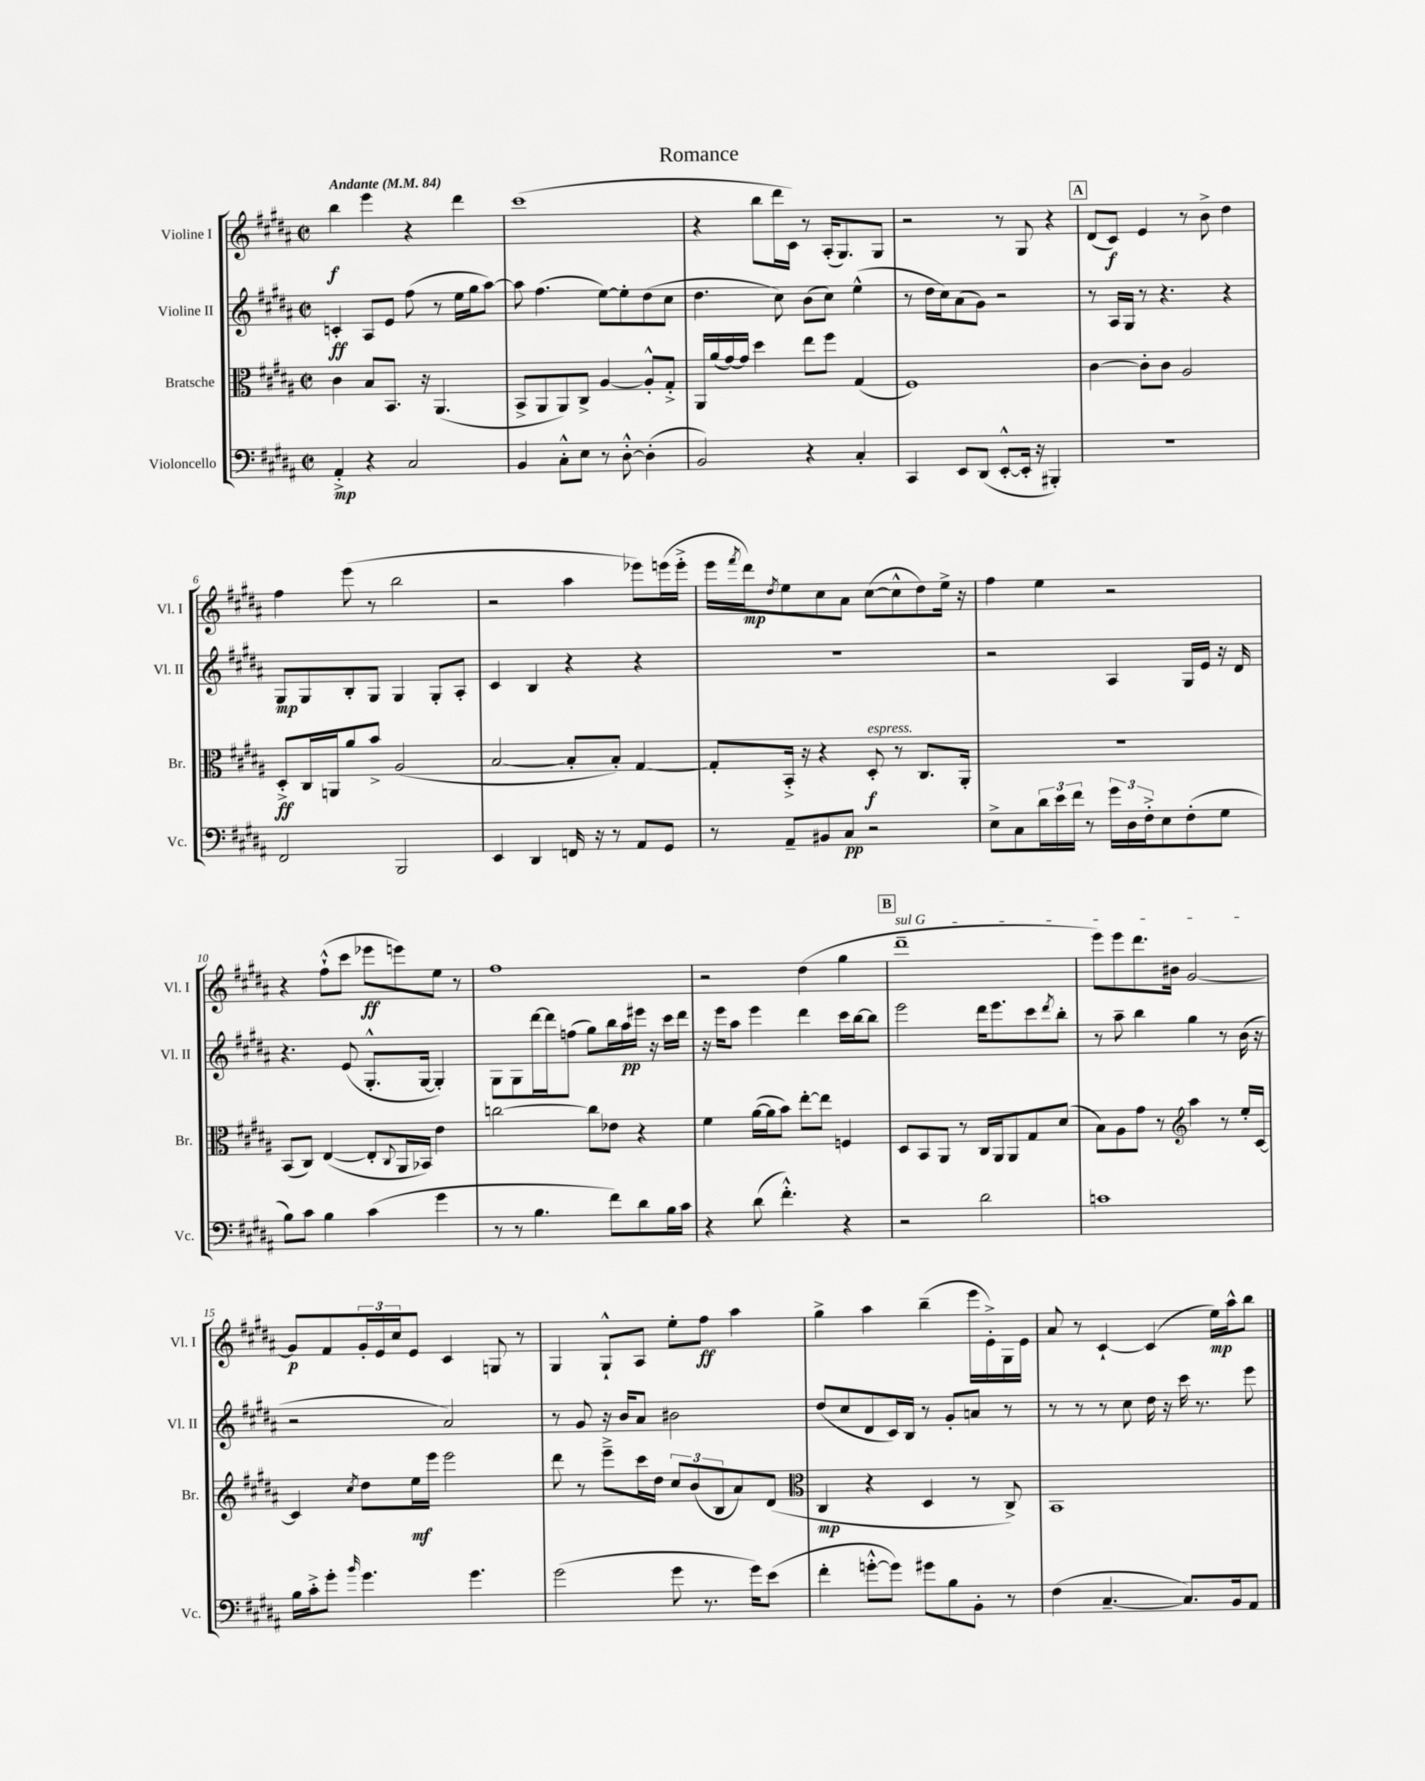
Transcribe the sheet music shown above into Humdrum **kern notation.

**kern	**dynam	**kern	**dynam	**kern	**dynam	**kern	**dynam
*part4	*part4	*part3	*part3	*part2	*part2	*part1	*part1
*staff4	*staff4	*staff3	*staff3	*staff2	*staff2	*staff1	*staff1
*I"Violoncello	*	*I"Bratsche	*	*I"Violine II	*	*I"Violine I	*
*I'Vc.	*	*I'Br.	*	*I'Vl. II	*	*I'Vl. I	*
*clefF4	*	*clefC3	*	*clefG2	*	*clefG2	*
*k[f#c#g#d#a#]	*	*k[f#c#g#d#a#]	*	*k[f#c#g#d#a#]	*	*k[f#c#g#d#a#]	*
*M2/2	*	*M2/2	*	*M2/2	*	*M2/2	*
*met(c|)	*	*met(c|)	*	*met(c|)	*	*met(c|)	*
*MM84	*	*MM84	*	*MM84	*	*MM84	*
=1	=1	=1	=1	=1	=1	=1	=1
!	!	!	!	!	!	!LO:TX:a:B:t=Andante	!
4AA#'^/	mp	4c#\	.	4cn'/	ff	4bb\	f
4r	.	8B/L	.	8A#/L	.	4eee\	.
.	.	8.BB/J	.	8e/J	.	.	.
2C#/	.	.	.	(8ff#\	.	4r	.
.	.	16r	.	.	.	.	.
.	.	(4.AA#/	.	8r	.	.	.
.	.	.	.	16ee\LL	.	4ddd#\	.
.	.	.	.	16gg#\J	.	.	.
.	.	.	.	[8aa#\J)	.	.	.
=2	=2	=2	=2	=2	=2	=2	=2
4BB/	.	8BB^/L	.	8aa#\]	.	(1ccc#	.
.	.	8AA#/	.	(4.ff#\	.	.	.
8C#'^^\L	.	8AA#/)	.	.	.	.	.
8E\J	.	8C#^/J	.	.	.	.	.
8r	.	[4A#/	.	[8ee\L)	.	.	.
[8D#'^^\	.	.	.	8ee'\]	.	.	.
(4D#'\]	.	8A#'^^/L]	.	(8dd#\	.	.	.
.	.	8G#'^/J	.	8cc#\J	.	.	.
=3	=3	=3	=3	=3	=3	=3	=3
2BB/)	.	16AA#/LL	.	4.dd#\	.	4r	.
.	.	(16a#/	.	.	.	.	.
.	.	[16g#/)	.	.	.	.	.
.	.	16g#/JJ]	.	.	.	.	.
.	.	4dd#\	.	.	.	8bb\L	.
.	.	.	.	8cc#\)	.	16ddd#\L	.
.	.	.	.	.	.	16c#\JJ)	.
4r	.	8ee\L	.	(8b\L	.	8r	.
.	.	8ff#\J	.	8cc#\J)	.	(16A#'/KL	.
.	.	.	.	.	.	8.G#/)	.
4C#'/	.	(4G#/	.	(4ee^^\	.	.	.
.	.	.	.	.	.	8G#/J	.
=4	=4	=4	=4	=4	=4	=4	=4
4CC#/	.	1F#)	.	8r	.	2r	.
.	.	.	.	16dd#\LL	.	.	.
.	.	.	.	16cc#\J)	.	.	.
8EE/L	.	.	.	(8a#\	.	.	.
(8DD#/J	.	.	.	8g#\J)	.	.	.
[8EE'^^/L	.	.	.	2r	.	8r	.
16EE'/Jk]	.	.	.	.	.	8G#/	.
16r	.	.	.	.	.	.	.
4BBB#X'/)	.	.	.	.	.	4r	.
!!LO:REH:place=s1:t=A
=5	=5	=5	=5	=5	=5	=5	=5
1r	.	[4c#\	.	8r	.	(8d#/L	.
.	.	.	.	16A#/LL	.	8c#/J)	f
.	.	.	.	16G#/JJ	.	.	.
.	.	8c#'\L]	.	8r	.	4e/	.
.	.	8c#\J	.	4.r	.	.	.
.	.	2A#/	.	.	.	8r	.
.	.	.	.	.	.	8b^\	.
.	.	.	.	4r	.	4dd#\	.
!!LO:LB:g=z
=6	=6	=6	=6	=6	=6	=6	=6
2FF#/	.	8D#'^/L	ff	8G#/L	mp	4ff#\	.
.	.	16C#/L	.	8G#/	.	.	.
.	.	16AAn/J	.	.	.	.	.
.	.	8a#/	.	8B'/	.	(8eee\	.
.	.	8b^/J	.	8G#/J	.	8r	.
2BBB/	.	(2A#/	.	4G#/	.	2bb\	.
.	.	.	.	8G#'/L	.	.	.
.	.	.	.	8A#'/J	.	.	.
=7	=7	=7	=7	=7	=7	=7	=7
4EE/	.	[2B/	.	4c#/	.	2r	.
4DD#/	.	.	.	4B/	.	.	.
16FFn/	.	8B'/L]	.	4r	.	4aa#\	.
16r	.	.	.	.	.	.	.
8r	.	8B'/J)	.	.	.	.	.
8AA#/L	.	[4G#/	.	4r	.	8eee-X\L)	.
8GG#/J	.	.	.	.	.	(16eeen\L	.
.	.	.	.	.	.	16eee'^\JJ	.
=8	=8	=8	=8	=8	=8	=8	=8
8r	.	8G#'/L]	.	1r	.	16eee\LL	.
.	.	.	.	.	.	8qfff#/	.
.	.	.	.	.	.	16ddd#\J)	mp
.	.	.	.	.	.	8qdd#/	.
8AA#~/L	.	16BB'^/Jk	.	.	.	8ee\	.
.	.	16r	.	.	.	.	.
8BB#X/	.	4r	.	.	.	8cc#\	.
8C#/J	pp	.	.	.	.	8a#\J	.
!	!	!LO:TX:a:i:t=espress.	!	!	!	!	!
2r	.	8D#'/	f	.	.	([8cc#\L	.
.	.	8r	.	.	.	8cc#^^\]	.
.	.	8.C#/L	.	.	.	8dd#\)	.
.	.	.	.	.	.	16ee^\Jk	.
.	.	16AA#'/Jk	.	.	.	16r	.
=9	=9	=9	=9	=9	=9	=9	=9
8E^\L	.	1r	.	2r	.	4ff#\	.
8C#\	.	.	.	.	.	.	.
24d#\L	.	.	.	.	.	4ee\	.
24e\	.	.	.	.	.	.	.
24f#\JJ	.	.	.	.	.	.	.
8r	.	.	.	.	.	.	.
24g#\LL	.	.	.	4A#/	.	2r	.
24D#\	.	.	.	.	.	.	.
24F#'^\J	.	.	.	.	.	.	.
8E\	.	.	.	.	.	.	.
(8F#'\	.	.	.	16G#/LL	.	.	.
.	.	.	.	16e/JJ	.	.	.
8G#\J	.	.	.	16r	.	.	.
.	.	.	.	16d#/	.	.	.
!!LO:LB:g=z
=10	=10	=10	=10	=10	=10	=10	=10
8B\L)	.	(8BB/L	.	4.r	.	4r	.
8c#\J	.	8C#/J)	.	.	.	.	.
4B\	.	([4E/	.	.	.	(8ff#`^^\L	.
.	.	.	.	(8e/	.	8ccc#\J	.
(4c#\	.	8E'/L]	.	8.G#'^^/L	.	8eee-X\L	ff
.	.	8qqC#/	.	.	.	.	.
.	.	16AA#/L	.	.	.	8eeen\)	.
.	.	16BB-X/JJ)	.	[16G#/Jk	.	.	.
4g#\	.	4e\	.	4G#'/])	.	8ee\J	.
.	.	.	.	.	.	8r	.
=11	=11	=11	=11	=11	=11	=11	=11
8r	.	[2ccn\	.	8G#\L	.	1ff#	.
8r	.	.	.	8G#\	.	.	.
4.B\	.	.	.	[16ddd#\L	.	.	.
.	.	.	.	16ddd#\J]	.	.	.
.	.	.	.	(8ffn\J	.	.	.
.	.	8cc\L]	.	8gg#\L)	.	.	.
8f#\L)	.	8e-X\J	.	16bb\L	.	.	.
.	.	.	.	16aa#\	pp	.	.
8d#\	.	4r	.	16eee#X\JJ	.	.	.
.	.	.	.	16r	.	.	.
16B\L	.	.	.	16ccc#\LL	.	.	.
16c#\JJ	.	.	.	16ddd#\JJ	.	.	.
=12	=12	=12	=12	=12	=12	=12	=12
4r	.	4f#\	.	16r	.	2r	.
.	.	.	.	16eee\KL	.	.	.
.	.	.	.	8aa#\J	.	.	.
(8d#\	.	([16a#\LL	.	4eee\	.	.	.
.	.	16a#\J]	.	.	.	.	.
4.f#'^^\)	.	8b\J)	.	.	.	.	.
.	.	[8ee'\L	.	4ddd#\	.	(4dd#\	.
.	.	8ee\J]	.	.	.	.	.
4r	.	4Fn/	.	16ccc#\LL	.	4gg#\	.
.	.	.	.	[16bb\J	.	.	.
.	.	.	.	8bb\J]	.	.	.
!!LO:REH:place=s1:t=B
=13	=13	=13	=13	=13	=13	=13	=13
!	!	!	!	!	!	!LO:TX:a:i:t=sul G	!
2r	.	8D#/L	.	2eee\	.	1ddd#~	.
.	.	8BB/	.	.	.	.	.
.	.	8AA#/J	.	.	.	.	.
.	.	8r	.	.	.	.	.
2d#\	.	16C#/LL	.	16ddd#\KL	.	.	.
.	.	16AA#/J	.	8.eee\	.	.	.
.	.	8AA#/	.	.	.	.	.
.	.	8G#/	.	8ccc#\	.	.	.
.	.	.	.	8qddd#/	.	.	.
.	.	(8d#/J	.	8bb'\J	.	.	.
=14	=14	=14	=14	=14	=14	=14	=14
1cn	.	8B\L)	.	8r	.	8eee\L)	.
.	.	8A#\	.	8aa#~\	.	8eee\	.
.	.	8g#\J	.	4bb\	.	8.ddd#\	.
.	.	8r	.	.	.	.	.
.	.	.	.	.	.	16b#X\Jk	.
*	*	*clefG2	*	*	*	*	*
.	.	4aa#\	.	4gg#\	.	[2g#/	.
.	.	8r	.	8r	.	.	.
.	.	16ee'/LL	.	(16b\	.	.	.
.	.	[16c#/JJ	.	16r	.	.	.
!!LO:LB:g=z
=15	=15	=15	=15	=15	=15	=15	=15
16B\LL	.	4c#/]	.	2r	.	8g#/L]	p
16c#'^\J	.	.	.	.	.	.	.
8g#'\J	.	.	.	.	.	8f#/	.
16qqb/	.	8qcc#/	.	.	.	.	.
4.g#\	.	8dd#\L	.	.	.	24g#'/L	.
.	.	.	.	.	.	24e/	.
.	.	.	.	.	.	24cc#/J	.
.	.	16ee\L	mf	.	.	8e/J	.
.	.	16eee\JJ	.	.	.	.	.
.	.	2eee\	.	2a#/)	.	4c#/	.
4.g#\	.	.	.	.	.	.	.
.	.	.	.	.	.	8Gn/	.
.	.	.	.	.	.	8r	.
=16	=16	=16	=16	=16	=16	=16	=16
(2g#\	.	8ddd#\	.	8r	.	4G#/	.
.	.	8r	.	8g#/	.	.	.
.	.	8eee~^\L	.	16r	.	8G#`^^/L	.
.	.	.	.	16b/KL	.	.	.
.	.	16ccc#\L	.	8a#/J	.	8A#/J	.
.	.	16dd#\JJ	.	.	.	.	.
8g#\	.	12cc#/L	.	2b#X\	.	8ee'\L	.
.	.	(12b/	.	.	.	.	.
8.r	.	.	.	.	.	8ff#\J	ff
.	.	12B/	.	.	.	.	.
.	.	8a#/)	.	.	.	4aa#\	.
16g#\KL)	.	.	.	.	.	.	.
(8e\J	.	(8d#/J	.	.	.	.	.
=17	=17	=17	=17	=17	=17	=17	=17
*	*	*clefC3	*	*	*	*	*
4f#'\	.	4C#/	mp	(8dd#/L	.	4gg#^\	.
.	.	.	.	8cc#/	.	.	.
[8gn'^^\L	.	4r	.	8d#/	.	4aa#\	.
8g\J])	.	.	.	16c#/L)	.	.	.
.	.	.	.	16B/JJ	.	.	.
8g#X\L	.	4D#/	.	8r	.	(4bb~\	.
8B\	.	.	.	8g#'/L	.	.	.
8BB'\J	.	8r	.	8an/J	.	16eee\LL	.
.	.	.	.	.	.	16e'^\)	.
8r	.	8C#^/)	.	8r	.	16G#\	.
.	.	.	.	.	.	16e\JJ	.
=18	=18	=18	=18	=18	=18	=18	=18
(4F#\	.	1BB	.	8r	.	8a#/	.
.	.	.	.	8r	.	8r	.
[4.C#~/	.	.	.	8r	.	[4c#`/	.
.	.	.	.	8cc#\	.	.	.
.	.	.	.	16dd#\	.	(4c#/]	.
.	.	.	.	16r	.	.	.
8.C#/L])	.	.	.	16ccc#\	.	.	.
.	.	.	.	8.r	.	.	.
.	.	.	.	.	.	16ee\LL)	mp
16BB/k	.	.	.	.	.	16aa#^^\J	.
8AA#/J	.	.	.	8eee\	.	8bb\J	.
==	==	==	==	==	==	==	==
*-	*-	*-	*-	*-	*-	*-	*-
